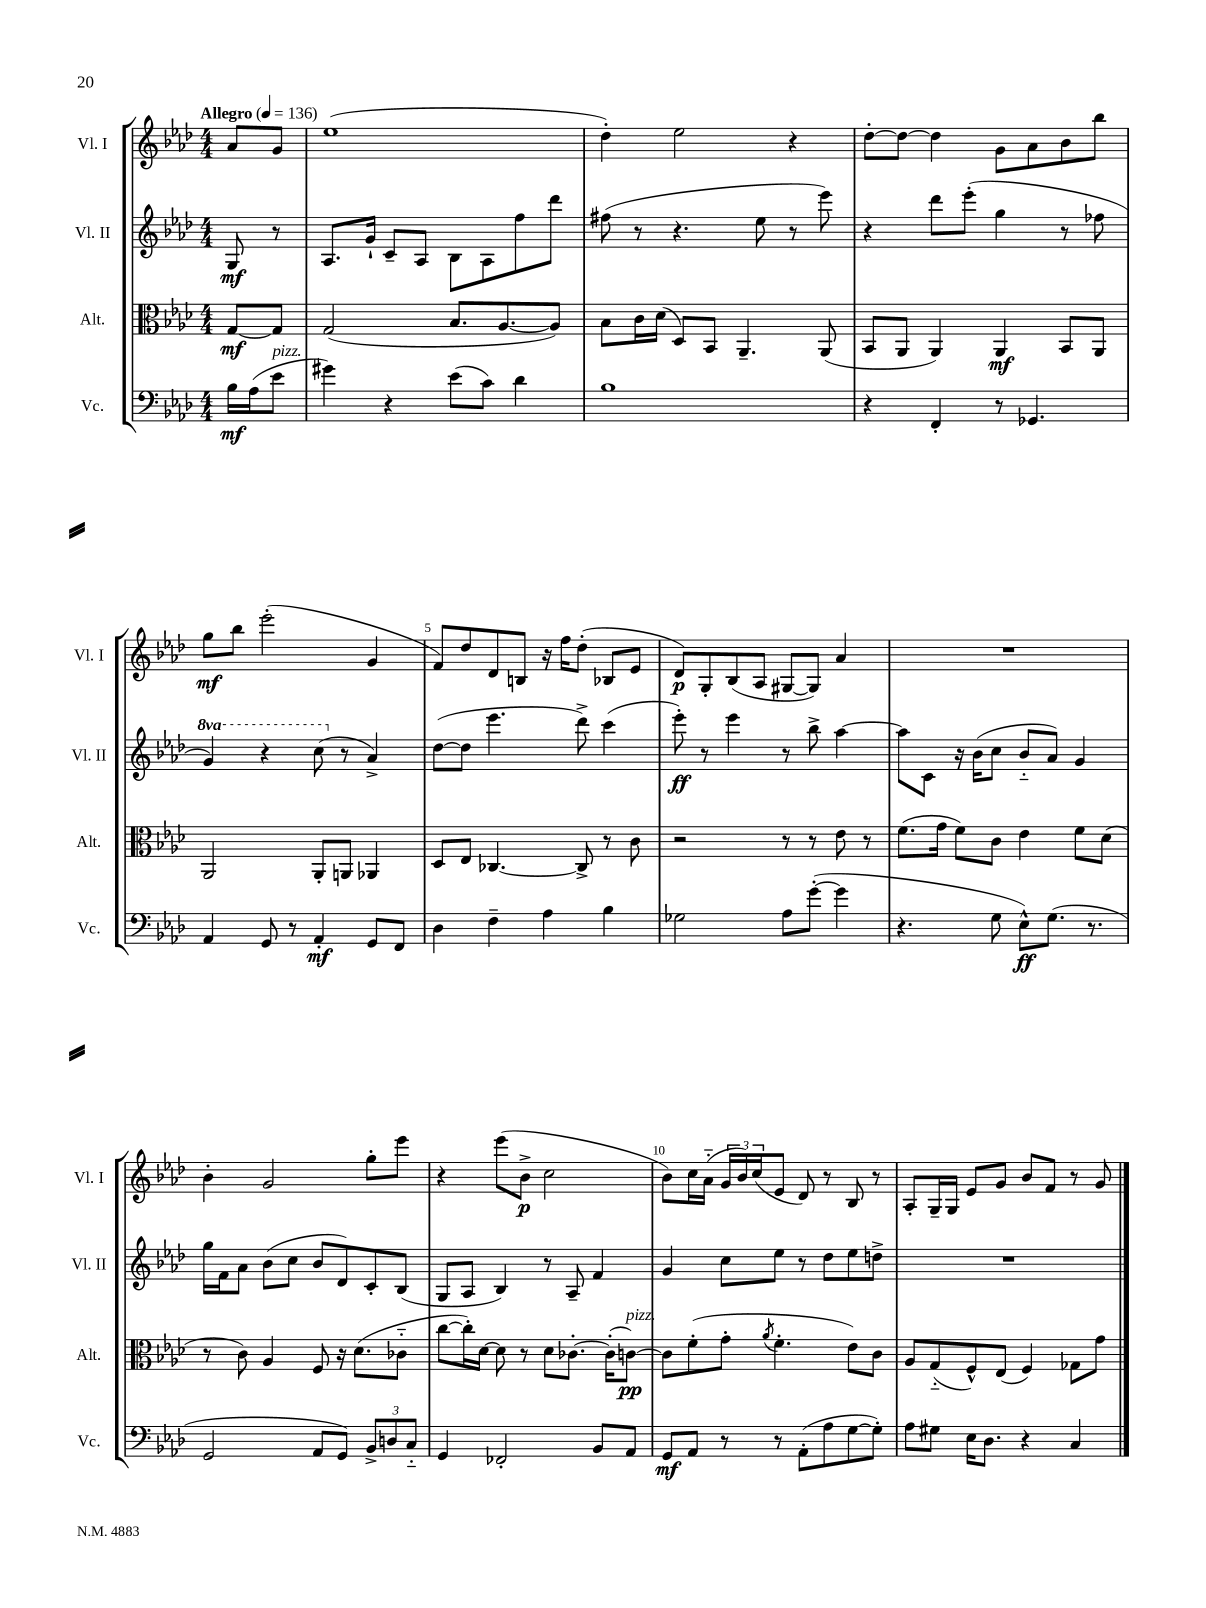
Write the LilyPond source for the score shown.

<<
\new StaffGroup <<
\new Staff = "s0" \with { instrumentName = "Vl. I" shortInstrumentName = "Vl. I" } {
    \clef treble \key aes \major \numericTimeSignature \time 4/4 \partial 4 \tempo "Allegro" 4 = 136
    aes'8 g'8 |
    ees''1( |
    des''4-.) ees''2 r4 |
    des''8~-. des''8~ des''4 g'8 aes'8 bes'8 bes''8 |
    g''8\mf bes''8 ees'''2-.( g'4 |
    f'8) des''8 des'8 b8 r16 f''16 des''8-.( bes8 ees'8 |
    des'8\p) g8-. bes8( aes8 gis8~ gis8) aes'4 |
    R1 |
    bes'4-. g'2 g''8-. ees'''8 |
    r4 ees'''8( bes'8->\p c''2 |
    bes'8) c''16 aes'16-_( \tuplet 3/2 { g'16 bes'16) c''16( } ees'8 des'8) r8 bes8 r8 |
    aes8-. g16-- g16 ees'8 g'8 bes'8 f'8 r8 g'8 \bar "|." |
}
\new Staff = "s1" \with { instrumentName = "Vl. II" shortInstrumentName = "Vl. II" } {
    \clef treble \key aes \major \numericTimeSignature \time 4/4 \set Staff.ottavationMarkups = #ottavation-simple-ordinals \partial 4
    g8\mf r8 |
    aes8. g'16-! c'8-- aes8 bes8 aes8 f''8 des'''8 |
    fis''8( r8 r4. ees''8 r8 ees'''8) |
    r4 des'''8 ees'''8-.( g''4 r8 fes''8 |
    \ottava #1 g''4) r4 c'''8( \ottava #0 r8 aes'4->) |
    des''8~( des''8 ees'''4. des'''8->) c'''4( |
    ees'''8-.\ff) r8 ees'''4 r8 bes''8-> aes''4~ |
    aes''8 c'8 r16 bes'16( c''8 bes'8-_ aes'8) g'4 |
    g''16 f'16 aes'8 bes'8( c''8 bes'8 des'8) c'8-. bes8( |
    g8 aes8 bes4) r8 aes8-- f'4 |
    g'4 c''8 ees''8 r8 des''8 ees''8 d''8-> |
    R1 \bar "|." |
}
\new Staff = "s2" \with { instrumentName = "Alt." shortInstrumentName = "Alt." } {
    \clef alto \key aes \major \numericTimeSignature \time 4/4 \partial 4
    g8~\mf g8 |
    g2( bes8. aes8.~ aes8) |
    bes8 c'16 des'16( des8) bes,8 aes,4.-- aes,8( |
    bes,8 aes,8 aes,4) aes,4\mf bes,8 aes,8 |
    aes,2 aes,8-. a,8 aes,4 |
    des8 ees8 ces4.~ ces8-> r8 c'8 |
    r2 r8 r8 ees'8 r8 |
    f'8.( g'16 f'8) c'8 ees'4 f'8 des'8( |
    r8 c'8) aes4 f8 r16 des'8.( ces'8-_ |
    c''8~ c''16-.) des'16~ des'8 r8 des'8 ces'8.~-. ces'16-.( c'8~\pp^\markup { \italic "pizz." }) |
    c'8 f'8-.( g'8-. \acciaccatura { aes'8 } f'4.-. ees'8) c'8 |
    aes8 g8-_( f8-^) ees8( f4) ges8 g'8 \bar "|." |
}
\new Staff = "s3" \with { instrumentName = "Vc." shortInstrumentName = "Vc." } {
    \clef bass \key aes \major \numericTimeSignature \time 4/4 \partial 4
    bes16\mf aes16( ees'8^\markup { \italic "pizz." } |
    gis'4) r4 ees'8( c'8) des'4 |
    bes1 |
    r4 f,4-. r8 ges,4. |
    aes,4 g,8 r8 aes,4-.\mf g,8 f,8 |
    des4 f4-- aes4 bes4 |
    ges2 aes8 g'8~-.( g'4 |
    r4. g8 ees8-^\ff) g8.( r8. |
    g,2 aes,8 g,8) \tuplet 3/2 { bes,8-> d8 c8-_ } |
    g,4 fes,2-. bes,8 aes,8 |
    g,8\mf aes,8 r8 r8 aes,8-.( aes8 g8~ g8-.) |
    aes8 gis8 ees16 des8. r4 c4 \bar "|." |
}
>>
>>
\layout { \context { \Score \override BarNumber.break-visibility = ##(#f #t #t) barNumberVisibility = #(every-nth-bar-number-visible 5) } }
